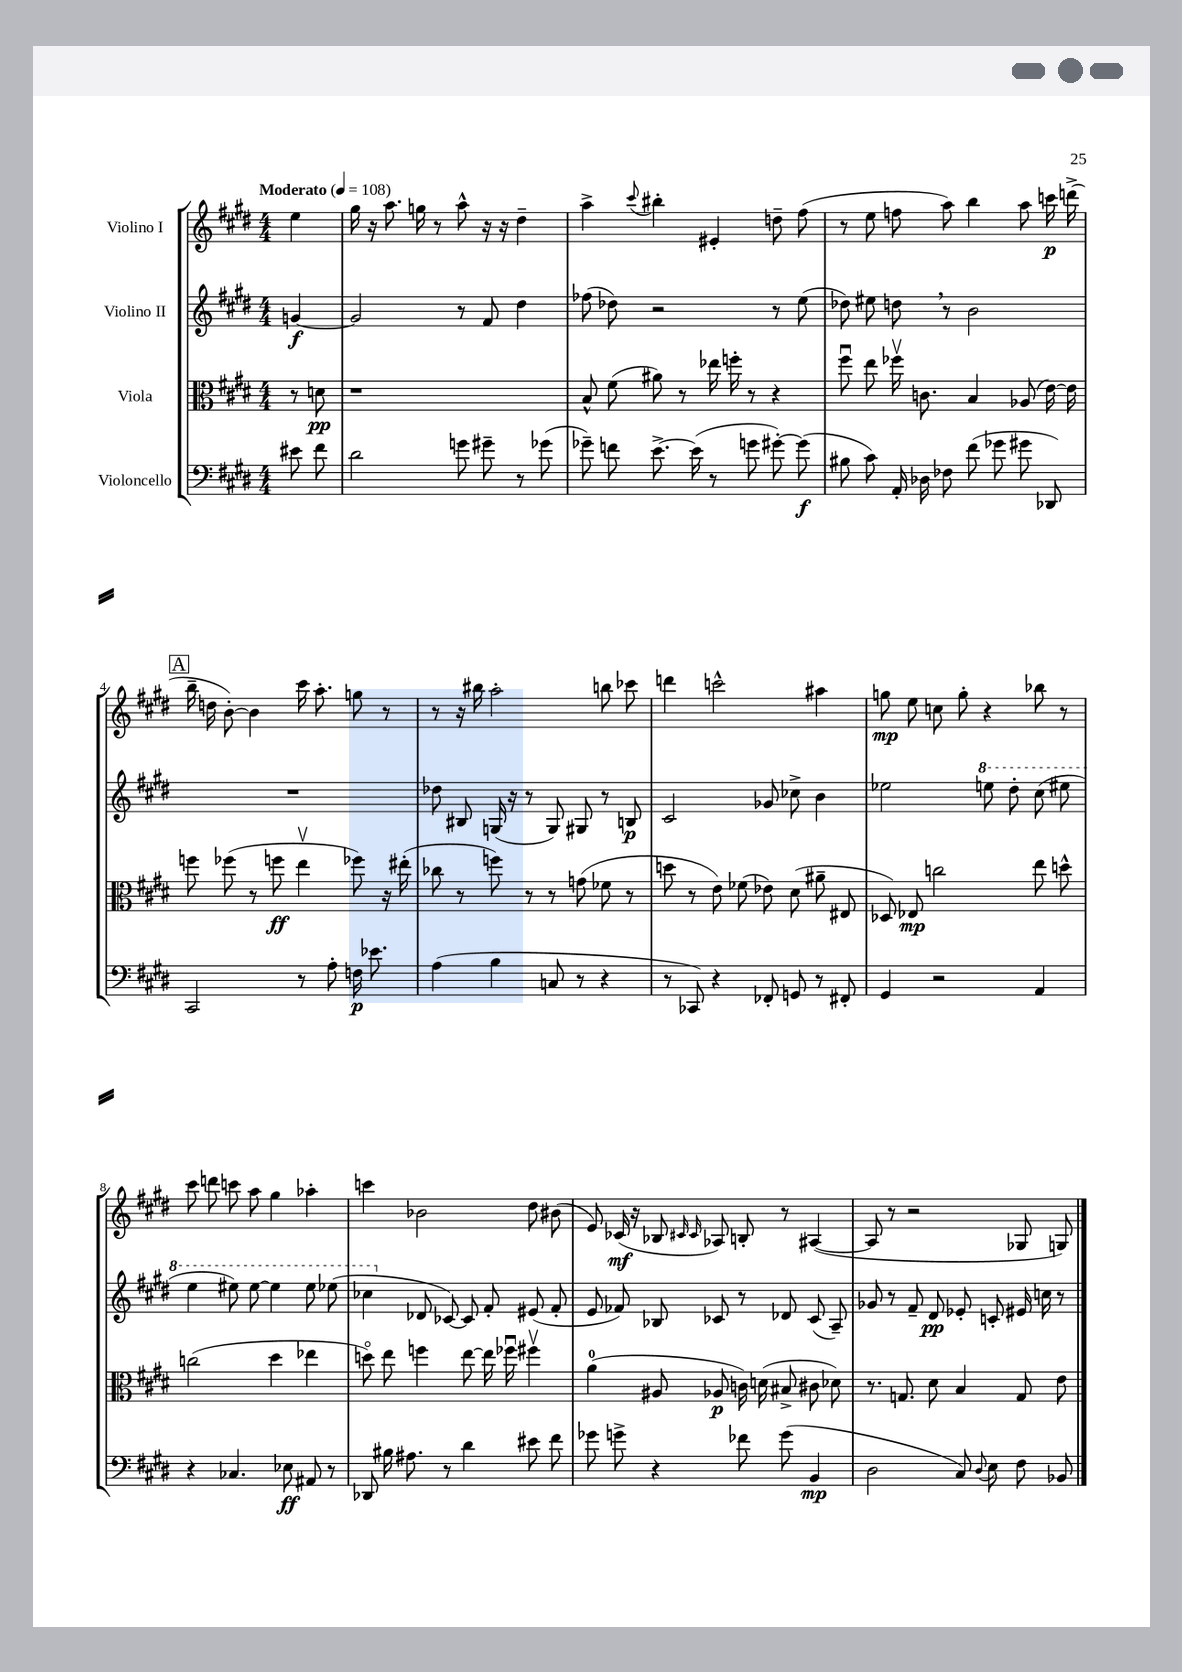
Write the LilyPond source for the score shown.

<<
\new StaffGroup <<
\new Staff = "s0" \with { instrumentName = "Violino I" } {
    \clef treble \key e \major \numericTimeSignature \time 4/4 \partial 4 \tempo "Moderato" 4 = 108
    \autoBeamOff e''4 |
    gis''16 r16 a''8. g''16 r8 a''8-^ r16 r16 dis''4-- |
    a''4-> \appoggiatura { cis'''8 } bis''4-. eis'4-. d''8-- fis''8( |
    r8 e''8 f''8 a''8) b''4 a''8 c'''16\p d'''16->( |
    \mark \markup { \box "A" } b''16-- d''16 b'8~-.) b'4 cis'''16 a''8.-. g''8 r8 |
    r8 r16 bis''16 a''2-. b''8 ces'''8 |
    d'''4 c'''2-^ ais''4 |
    g''8\mp e''8 c''8 g''8-. r4 bes''8 r8 |
    cis'''8 d'''8 c'''8 a''8 gis''4 aes''4-. |
    c'''4 bes'2 dis''8 bis'8( |
    e'8) ces'16\mf( r16 bes8 \grace { cis'16 cis'16 } aes8) b8-. r8 ais4~( |
    ais8 r8 r2 ges8 g8) \bar "|." |
}
\new Staff = "s1" \with { instrumentName = "Violino II" } {
    \clef treble \key e \major \numericTimeSignature \time 4/4 \partial 4
    \autoBeamOff g'4~\f |
    g'2 r8 fis'8 dis''4 |
    fes''8( des''8) r2 r8 e''8( |
    des''8) eis''8 d''8 \breathe r8 b'2 |
    \mark \markup { \box "A" } R1 |
    des''8 bis8 g16( r16 r8 g8) gis8 r8 b8\p |
    cis'2 ges'8 ces''8-> b'4 |
    ees''2 \ottava #1 e'''!8 dis'''8-. cis'''8( eis'''8 |
    e'''4 eis'''8) eis'''8~ eis'''4 eis'''8 ees'''8( |
    ces'''4 \ottava #0 des'8 ces'8~) ces'8 fis'8-. eis'8( fis'8-. |
    e'8 fes'8) bes8 ces'8 r8 des'8 ces'8( a8--) |
    ges'8 r8 fis'8-- dis'8\pp ees'8-. c'8-. eis'16 c''16 r8 \bar "|." |
}
\new Staff = "s2" \with { instrumentName = "Viola" } {
    \clef alto \key e \major \numericTimeSignature \time 4/4 \partial 4
    \autoBeamOff r8 d'8\pp |
    r1 |
    b8-^ fis'8( ais'8) r8 ees''16 f''16-. r8 r4 |
    fis''8\downbow e''8 fes''16\upbow c'8. b4 aes8( e'16~) e'16 |
    \mark \markup { \box "A" } f''8 fes''8( r8 f''8\ff e''4\upbow fes''8) r16 eis''16-.( |
    ces''8 r8 f''8) r8 r8 g'8( fes'8 r8 |
    d''8 r8 e'8) fes'8( ees'8) dis'8( ais'8-- eis8 |
    des8) ees8\mp c''2 e''8 d''8-^ |
    c''2( dis''4 ees''4 |
    d''8\flageolet) e''8 f''4 e''8~ e''16 fes''16\downbow fis''4\upbow |
    a'4-0( ais8 aes8\p c'16) d'16( bis8-> cis'8 des'8) |
    r8. g8. dis'8 b4 g8 e'8 \bar "|." |
}
\new Staff = "s3" \with { instrumentName = "Violoncello" } {
    \clef bass \key e \major \numericTimeSignature \time 4/4 \partial 4
    \autoBeamOff eis'8 fis'8 |
    dis'2 g'8 gis'8-- r8 ges'8( |
    ges'8--) f'8 e'8.~-> e'16( r8 g'8 gis'8~-.) gis'8\f( |
    bis8 cis'8) a,16-. des16 fes8 fis'8( ges'8 gis'8 des,8) |
    \mark \markup { \box "A" } cis,2 r8 a8-. f16\p ees'8. |
    a4( b4 c8 r8 r4 |
    r8 ces,8) r4 fes,8-. g,8 r8 fis,8-. |
    gis,4 r2 a,4 |
    r4 ces4. ees8\ff ais,8 r8 |
    des,8 bis16 ais8. r8 dis'4 eis'8 fis'8 |
    ges'8 g'8-> r4 fes'8 g'8( b,4\mp |
    dis2 cis8) \appoggiatura { dis8 } e8 fis8 bes,8 \bar "|." |
}
>>
>>
